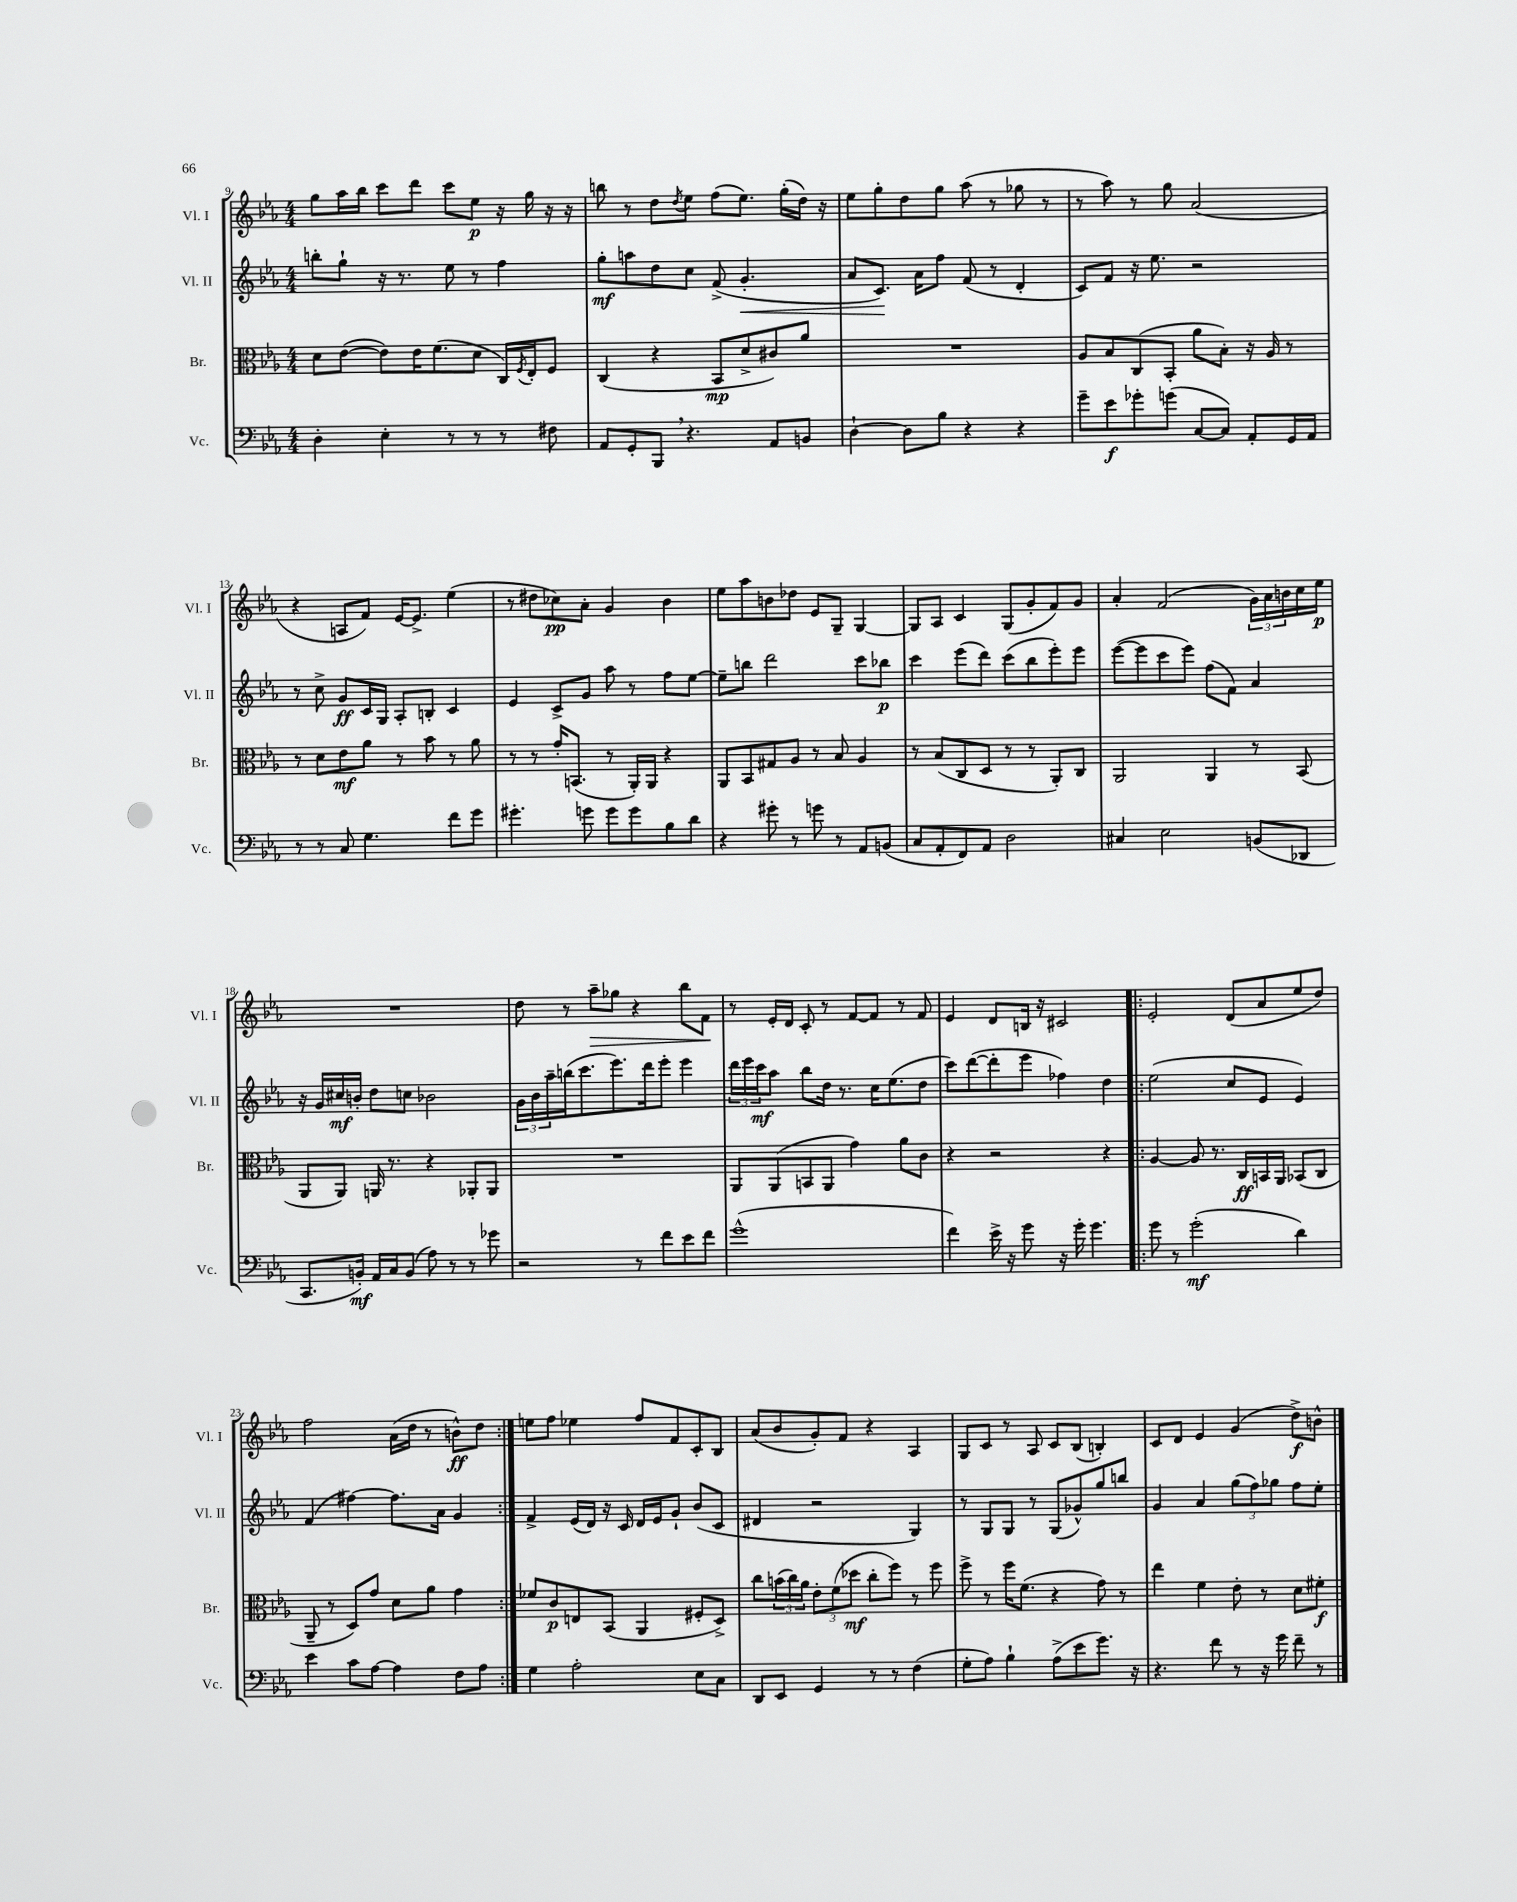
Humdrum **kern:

**kern	**kern	**kern	**kern
*staff4	*staff3	*staff2	*staff1
*clefF4	*clefC3	*clefG2	*clefG2
*k[b-e-a-]	*k[b-e-a-]	*k[b-e-a-]	*k[b-e-a-]
*M4/4	*M4/4	*M4/4	*M4/4
4D'	8d	8bb'	8gg
.	([8e-	8gg`	16aa-
.	.	.	16bb-
4E-'	8e-])	16r	8ccc
.	.	8.r	.
.	16e-	.	8ddd
.	(8.f	.	.
8r	.	8ee-	8ccc
8r	8d	8r	8ee-
8r	16C)	4ff	16r
.	8qF	.	.
.	16E-'	.	16gg
8F#	8F	.	16r
.	.	.	16r
=	=	=	=
8AA-	(4C	8gg'	8bb
8GG'	.	8aa	8r
8BBB-	4r	8dd	8dd
.	.	.	8qdd
4.r	.	8cc	8ee-
.	8BB-	(8f^	(8ff
.	8d^	4.g'	8.ee-)
8AA-	8c#)	.	.
.	.	.	(16gg'
8BB	8a-	.	16dd)
.	.	.	16r
=	=	=	=
[4D`	1r	8a-	8ee-
.	.	8.c)	8gg'
8D]	.	.	8dd
.	.	16a-	.
8B-	.	8ff	8gg
4r	.	(8f	(8aa-
.	.	8r	8r
4r	.	4d'	8gg-
.	.	.	8r
=	=	=	=
8g~	8A-	8c)	8r
8e-	8B-	8f	8aa-)
8g-'	(8C	16r	8r
.	.	8.ee-	.
(8g	8BB-'	.	8gg
[8C	8a-	2r	(2a-
8C])	8B-')	.	.
8AA-'	16r	.	.
.	16A-	.	.
16GG	8r	.	.
16AA-	.	.	.
=	=	=	=
8r	8r	8r	4r
8r	8d	8cc^	.
8C	8e-	8g	8A
4.G	8a-	16c	8f)
.	.	16G	.
.	8r	8A-'	[16e-
.	.	.	8.e-^]
.	8b-	8B'	.
8f	8r	4c	(4ee-
8g	8a-	.	.
=	=	=	=
4.g#'	8r	4e-	8r
.	8r	.	8dd#
.	16g'	8c^	8cc-)
.	(8.BB	.	.
8g	.	8g	8a-'
8g	8r	8aa-	4g
8g	16AA-')	8r	.
.	16AA-	.	.
8B-	4r	8ff	4b-
8d	.	[8ee-	.
=	=	=	=
4r	8AA-	8ee-~]	8ee-
.	8BB-	8bb	8aa-
8g#'	8G#	2ddd	8b
8r	8A-	.	8dd-
8g	8r	.	8e-
8r	8B-	.	8G~
8AA-	4A-	8ccc	[4G
(8BB	.	8bb-	.
=	=	=	=
8C	8r	4ccc	8G]
8AA-'	(8B-	.	8A-
8FF)	8C	(8eee-	4c
8AA-	8D	8ddd)	.
2D	8r	(8ccc	(8G
.	8r	8bb-	8g'
.	8AA-')	8eee-')	8f)
.	8C	8eee-	8g
=	=	=	=
4C#	2AA-	([8eee-	4a-'
.	.	8eee-]	.
2E-	.	8ccc	(2f
.	.	8eee-)	.
.	4AA-	(8ff	.
.	.	8f)	.
(8BB	8r	4a-	24g)
.	.	.	24a-
.	.	.	24b
8DD-	(8BB-	.	16cc
.	.	.	16ee-
=	=	=	=
8.CC	8AA-	16r	1r
.	.	16g	.
.	8AA-)	16cc#	.
16BB')	.	16b'	.
16AA-	16AA	8dd	.
16C	8.r	.	.
(8BB	.	8cc	.
8A-)	4r	2b-	.
8r	.	.	.
8r	8AA-'	.	.
8g-	8AA-	.	.
=	=	=	=
2r	1r	24g	8dd
.	.	24b-	.
.	.	24aa-~	.
.	.	(16bb	8r
.	.	8.ccc	.
.	.	.	8aa-~
.	.	8.eee-)	8gg-
8r	.	.	4r
.	.	16ddd	.
8f	.	8eee-'	.
8e-	.	4eee-	8bb-
8f	.	.	8f
=	=	=	=
(1g^^	8AA-	24ddd	8r
.	.	24eee-	.
.	.	24ccc	.
.	(8AA-	8aa-	16e-'
.	.	.	16d
.	8BB	8bb-	8c'
.	8AA-	16dd	8r
.	.	8.r	.
.	4g)	.	[8f
.	.	16cc	8f]
.	.	(8.ee-	.
.	8a-	.	8r
.	8c	8dd	8f
=	=	=	=
4f)	4r	8ccc)	4e-
.	.	([8ddd	.
16e-^	2r	8ddd']	8d
16r	.	.	.
8g	.	8eee-	16B
.	.	.	16r
16r	.	4ff-)	2c#
16g'	.	.	.
4.g	.	.	.
.	4r	4dd	.
=!|:	=!|:	=!|:	=!|:
8g	[4A-	(2ee-	2e-'
8r	.	.	.
(2g'	8A-]	.	.
.	8.r	.	.
.	.	8cc	(8d
.	16C	.	.
.	16BB	8e-	8a-
.	16AA-	.	.
4d)	(8BB-	4e-)	8ee-
.	8C	.	8dd)
=	=	=	=
4e-	8AA-~	(4f	2ff
.	8r	.	.
8c	8D)	[4ff#)	.
[8A-	8g	.	.
4A-]	8d	8.ff#]	(16a-
.	.	.	16dd
.	8a-	.	8r
.	.	16a-	.
8F	4g	4g	8b^^)
8A-	.	.	8dd
=:|!	=:|!	=:|!	=:|!
4G	8f-	4f^	8ee
.	8c	.	8ff
2A-'	8E	(16e-	4ee-
.	.	16d)	.
.	(8BB-	16r	.
.	.	16c	.
.	4AA-	16d	8ff
.	.	16e-	.
.	.	8g`	8f
8E-	8F#'	(8b-	8c'
8C	8D^)	8c	8B-
=	=	=	=
8DD	8cc	4d#	(8a-
8EE-	(24b	.	8b-
.	24cc)	.	.
.	24a-	.	.
4GG	12e-'	2r	8g')
.	(12f	.	.
.	.	.	8f
.	12dd-	.	.
8r	8cc'	.	4r
8r	8ff)	.	.
(4F	8r	4G)	4A-
.	8ff	.	.
=	=	=	=
8G'	8ff^	8r	8G
8A-)	8r	8G	8c
4B-`	16ff	8G	8r
.	(8.f	.	.
.	.	8r	8A-
(8A-^	4r	(8G	8c
8e-	.	8g-^^)	(8B-
8.g)	8g)	8gg	4B')
.	8r	8bb	.
16r	.	.	.
=	=	=	=
4.r	4ee-	4g	8c
.	.	.	8d
.	4f	4a-	4e-
8f	.	.	.
8r	8e-'	(12gg	(4g
.	.	12ff)	.
16r	8r	.	.
.	.	12gg-	.
16g	.	.	.
8f~	8d	8ff	8dd^)
8r	8f#'	8ee-'	8b^^
==	==	==	==
*-	*-	*-	*-
